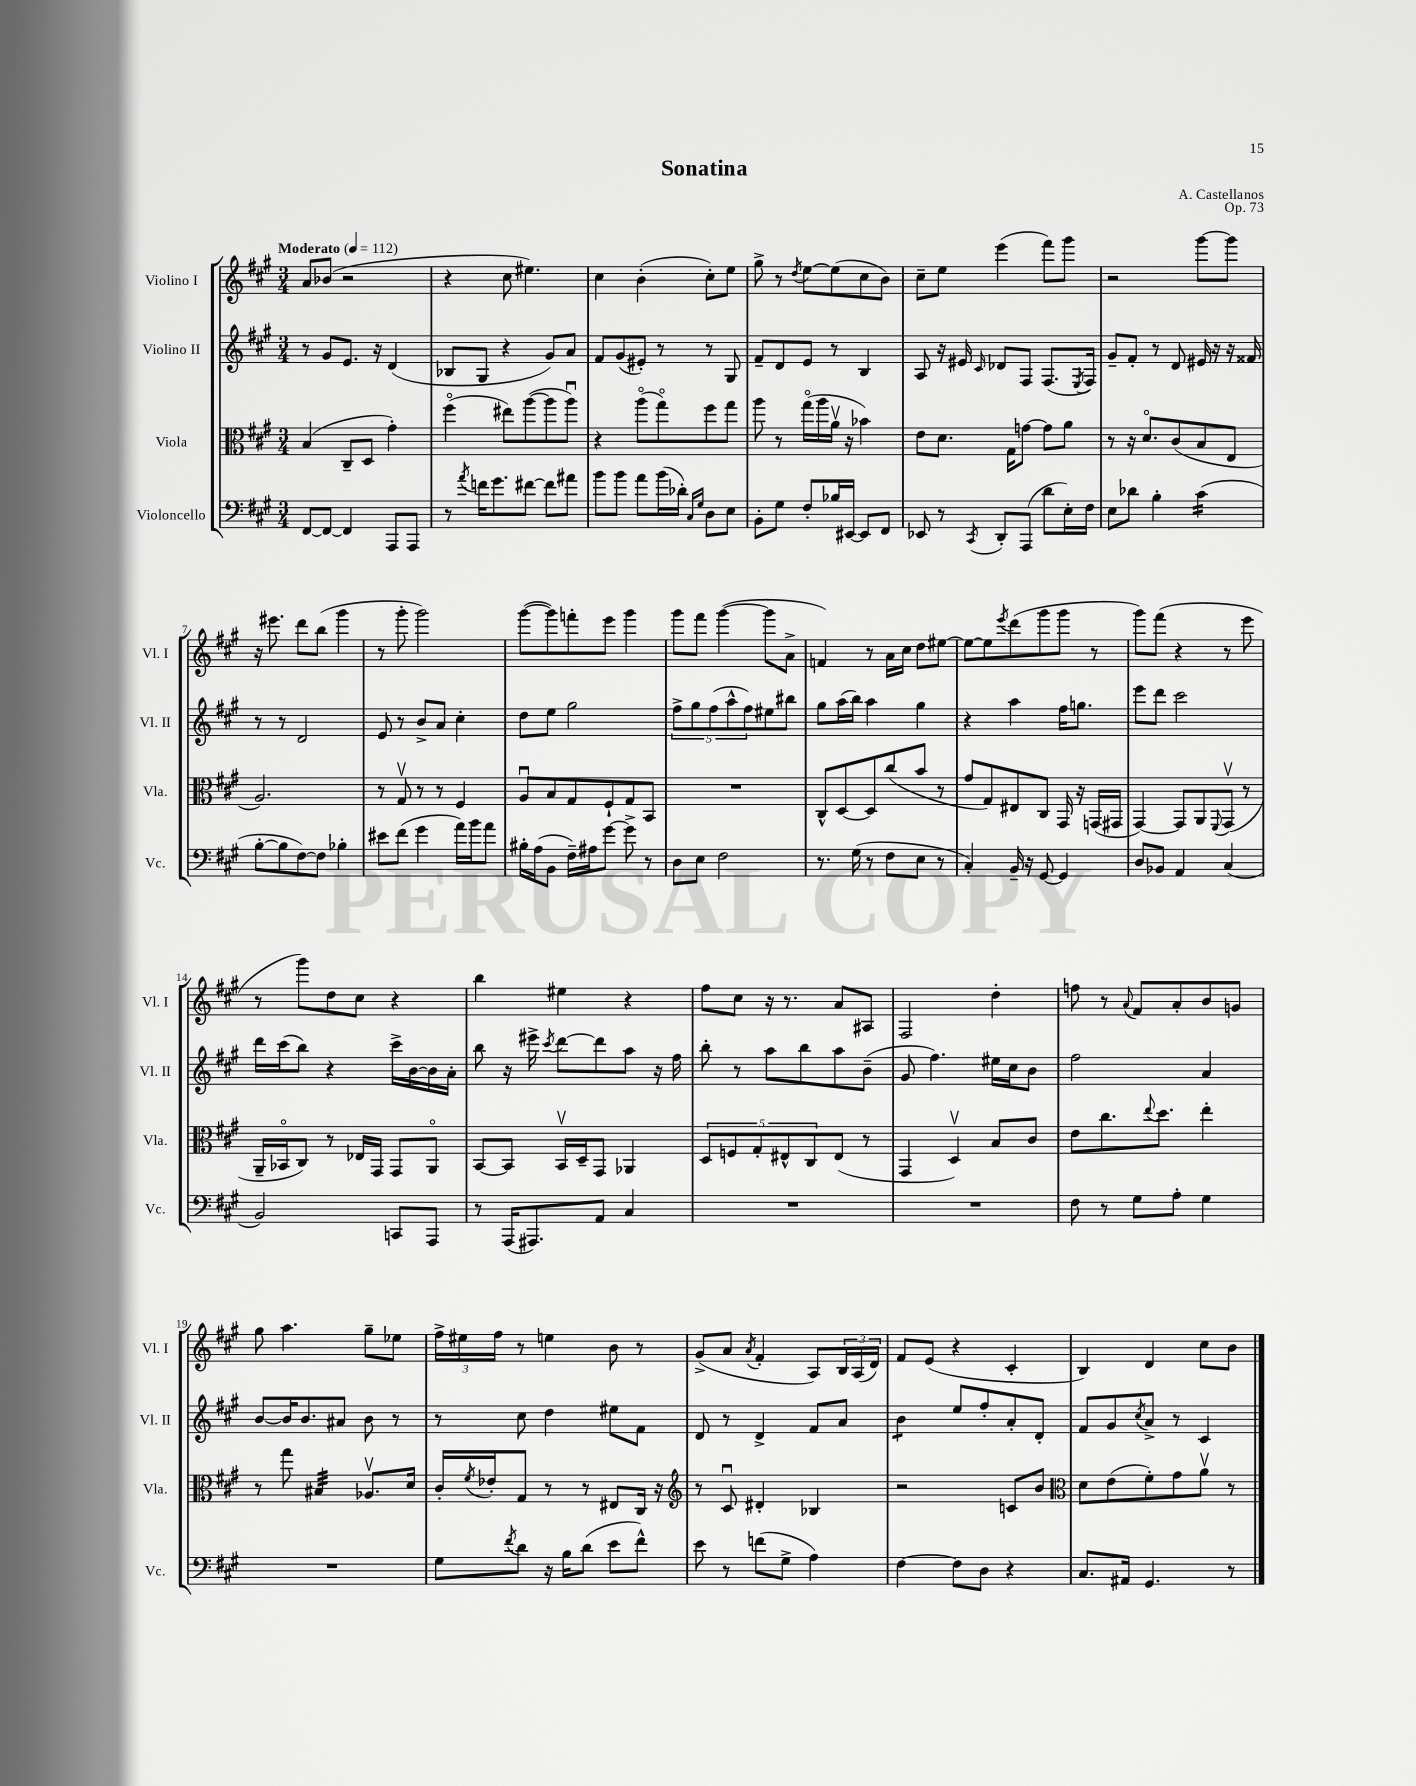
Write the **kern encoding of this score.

**kern	**kern	**kern	**kern
*staff4	*staff3	*staff2	*staff1
*clefF4	*clefC3	*clefG2	*clefG2
*k[f#c#g#]	*k[f#c#g#]	*k[f#c#g#]	*k[f#c#g#]
*M3/4	*M3/4	*M3/4	*M3/4
*MM112	*MM112	*MM112	*MM112
[8FF#	(4B	8r	8a
8FF#_	.	8g#	(8b-
4FF#]	8C#~	8.e	2r
.	8D	.	.
.	.	16r	.
8AAA	4g#')	(4d	.
8AAA	.	.	.
=	=	=	=
8r	(4ff#o	8B-	4r
8qa	.	.	.
16f	.	8G#	.
8.g#	.	.	.
.	8ee#)	4r	8cc#
[8f#	([8aa	.	4.ee#)
8f#]	8aa]	8g#)	.
8a#	8aau)	8a	.
=	=	=	=
8b	4r	8f#	4cc#
8b	.	(8g#	.
8a	(8aao	8e#')	(4b'
(16b	8gg#o)	8r	.
16d-')	.	.	.
16qqC#	.	.	.
16qqG#	.	.	.
8D	8ff#	8r	8cc#')
8E	8gg#	8G#	8ee
=	=	=	=
8BB'	8aa	8f#~	8gg#^
8G#	8r	8d	8r
.	.	.	8qdd
8F#'	(16gg#o	8e	[8ee
.	16aa	.	.
16B-	16av	8r	(8ee]
[16EE#	16r	.	.
8EE#]	4b-)	4B	8cc#
8FF#	.	.	8b)
=	=	=	=
8EE-	8e	8A	8cc#~
8r	8.d	16r	8ee
.	.	16e#	.
8qCC#	.	16qqc#	.
8DD'	.	8d-	(4eee
.	16G#	.	.
(8AAA	[8g	8F#	.
8d	8g]	(8.F#	8fff#)
16E')	8a	.	8ggg#
.	.	8qE	.
16F#	.	16F#)	.
=	=	=	=
8E	8r	8g#~	2r
8d-	16r	8f#'	.
.	8.do	.	.
4B'	.	8r	.
.	(8c#	8d	.
(4c#	8B	16e#	[8ggg#
.	.	16r	.
.	8E	16r	8ggg#]
.	.	16f##	.
=	=	=	=
[8B'	2.A)	8r	16r
.	.	.	8.eee#
8B]	.	8r	.
[8F#)	.	2d	8ddd
8F#]	.	.	(8bb
4B-'	.	.	4ggg#
=	=	=	=
8e#	8r	8e	8r
(8f#	8G#v	8r	8ggg#'
4g#	8r	8b^	2ggg#)
.	8r	8a	.
16a)	4F#	4cc#'	.
16b	.	.	.
8a	.	.	.
=	=	=	=
16B#'	8Au	8dd	([8ggg#
(16A	.	.	.
8BB	8B	8ee	8ggg#])
16F#~)	8G#	2gg#	8fff'
16A#	.	.	.
[8g#	8F#`	.	8eee
8g#^]	8G#	.	4ggg#
8r	8BB	.	.
=	=	=	=
8D	2.r	10ff#^	8ggg#
.	.	10gg#	.
8E	.	.	8fff#
.	.	(10ff#	.
2F#	.	.	([4ggg#
.	.	10aa^^	.
.	.	10ff#)	.
.	.	8ee#	8ggg#]
.	.	8bb#	8a^
=	=	=	=
8.r	8C#^^	8gg#	4f)
.	[8D	(16aa	.
(16G#	.	16bb)	.
8r	8D]	4aa	8r
8F#	(8cc#	.	16a
.	.	.	16cc#
8E	8b	4gg#	8dd
8r	8r	.	[8ee#
=	=	=	=
4C#')	8g#	4r	8ee#_
.	8G#)	.	8ee#]
.	.	.	8qeee
16BB~	8E#	4aa	(8ddd
16r	.	.	.
[8GG#	8C#	.	8ggg#
4GG#]	16GG#	16ff#	8ggg#
.	16r	8.gg	.
.	(16GG	.	8r
.	16GG#	.	.
=	=	=	=
8D	[4GG#)	8eee	8ggg#)
8BB-	.	8ddd	(8fff#
4AA	8GG#]	2ccc#	4r
.	8AA	.	.
.	8qqFF#	.	.
(4C#	(8GG#v	.	8r
.	8r	.	8eee
=	=	=	=
2BB)	16AA~	16ddd	8r
.	16BB-o	(16ccc#	.
.	8C#)	8bb)	8ggg#)
.	8r	4r	8dd
.	16E-	.	8cc#
.	16GG#	.	.
8CC	8GG#	16ccc#^	4r
.	.	[16b	.
8AAA	8AAo	16b]	.
.	.	16a'	.
=	=	=	=
8r	[8BB	8bb	4bb
(16AAA	8BB]	16r	.
8.AAA#)	.	16eee#^	.
.	.	8qccc#	.
.	16BBv	[8ddd	4ee#
.	16D~	.	.
8AA	8GG#	8ddd]	.
4C#	4AA-	8aa	4r
.	.	16r	.
.	.	16ff#	.
=	=	=	=
2.r	10D	8bb'	8ff#
.	10F	.	.
.	.	8r	8cc#
.	10G#'	.	.
.	.	8aa	16r
.	10E#^^	.	.
.	.	.	8.r
.	.	8bb	.
.	10C#	.	.
.	(8E#	8aa	8a
.	8r	(8b~	8A#
=	=	=	=
2.r	4GG#	8g#	2F#
.	.	4.ff#)	.
.	4Dv)	.	.
.	8B	16ee#	4dd'
.	.	16cc#	.
.	8c#	8b	.
=	=	=	=
8F#	8e	2ff#	8ff
8r	8.cc#	.	8r
.	.	.	8qqa
8G#	.	.	8f#
.	8qqee	.	.
.	8.dd	.	.
8A'	.	.	8a'
4G#	4ee'	4a	8b
.	.	.	8g
=	=	=	=
2.r	8r	[8b	8gg#
.	8gg#	16b]	4.aa
.	.	8.b	.
.	4B#	.	.
.	.	8a#	.
.	8.A-v	8b	8gg#~
.	.	8r	8ee-
.	16d	.	.
=	=	=	=
8G#	16c#'	8r	24ff#^
.	.	.	24ee#
.	8qf#	.	.
.	16e-'	.	.
.	.	.	24ff#
8qf#	.	.	.
8d	8G#	8cc#	8r
16r	8r	4dd	4ee
16B	.	.	.
(8d	8r	.	.
8e	8E#	8ee#	8b
8f#^^)	16C#	8f#	8r
.	16r	.	.
=	=	=	=
*	*clefG2	*	*
8e	8r	8d	(8g#^
8r	8c#u	8r	8a
.	.	.	8qa
(8f	4d#'	4d^	4f#'
8G#^	.	.	.
4A)	4B-	8f#	8A)
.	.	8a	24B
.	.	.	(24A
.	.	.	24d)
=	=	=	=
[4F#	2r	4b	8f#
.	.	.	(8e
8F#]	.	8ee	4r
8D	.	8ff#'	.
4r	8c	8a'	4c#'
.	8b	8d'	.
=	=	=	=
*	*clefC3	*	*
8.C#	8d	8f#	4B)
.	(8e	8g#	.
16AA#	.	.	.
.	.	8qcc#	.
4.GG#	8f#')	8a^	4d
.	8g#	8r	.
.	8av	4c#	8cc#
8r	8r	.	8b
==	==	==	==
*-	*-	*-	*-
